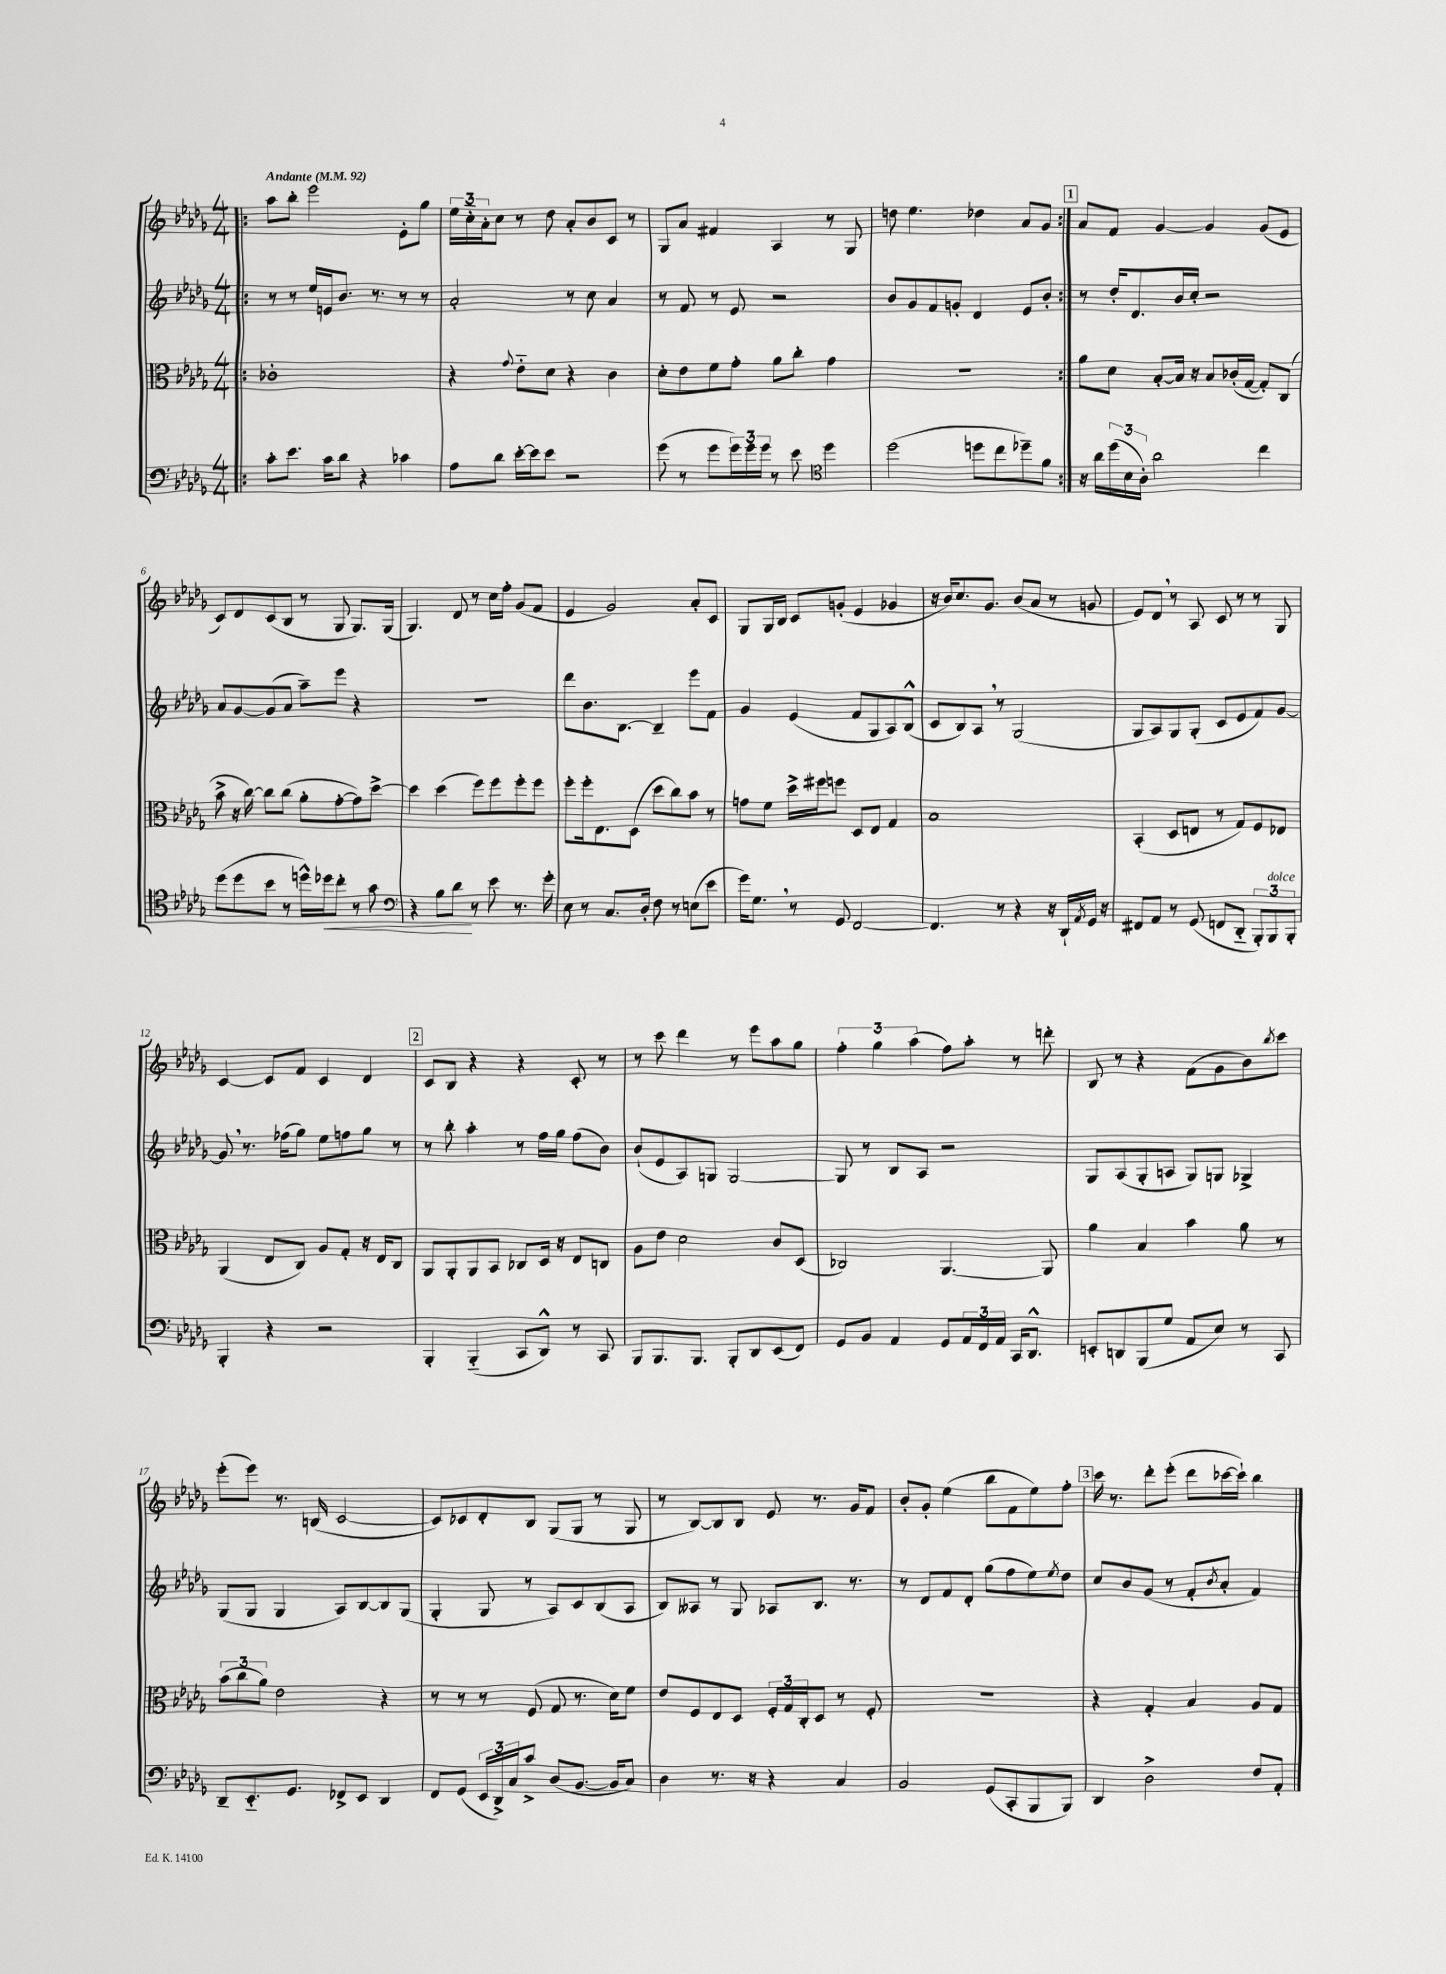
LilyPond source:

<<
\new StaffGroup <<
\new Staff = "s0" {
    \clef treble \key des \major \numericTimeSignature \time 4/4 \tempo "Andante" 4 = 92
    \repeat volta 2 { \bar ".|:" aes''8 bes''8-. ees'''2 ees'8-. ges''8 |
    \tuplet 3/2 { ees''16 c''16-_ aes'16-. } c''8 r8 des''8 aes'8-. bes'8 c'8 r8 |
    ges8 aes'8 fis'4 aes4 r8 ges8 |
    d''8 ees''4. des''4 aes'8 ges'8 | }
    \mark \markup { \box "1" } aes'8 f'8 ges'4~ ges'4 ges'8( ees'8 |
    c'8) des'8 c'8( bes8 r8 ges8 ges8.) ges16( |
    ges4.) des'8 r8 c''16 f''16-. ges'8( f'8 |
    ees'4 ges'2) aes'8-. c'8 |
    ges8 ges16 bes16 c'8 g'8-.( ees'4 ges'4 |
    r16 bes'16) c''8. ges'8. bes'8( aes'8 r8 g'8 |
    ees'8) des'8 \breathe r8 aes8 c'8 r8 r8 ges8 |
    c'4~ c'8 f'8 c'4 des'4 |
    \mark \markup { \box "2" } c'8 bes8 r4 r4 c'8-. r8 |
    r8 c'''8 des'''4 r8 ees'''8 aes''8 ges''8 |
    \tuplet 3/2 { f''4-. ges''4 aes''4( } f''8) aes''8-. r8 d'''8-. |
    bes8 r8 r4 f'8( ges'8 bes'8) \acciaccatura { bes''8 } c'''8 |
    ees'''8-.( ees'''8) r8. b16( c'2~ |
    c'8) ces'8 des'8-. bes8 ges8( ges8 r8 ges8 |
    r8 bes8~) bes8 bes8 ees'8 r8. ges'16 f'8 |
    bes'8-. ges'8-. ees''4( bes''8 f'8 ees''8) f''8-. |
    \mark \markup { \box "3" } c'''16 r8. des'''8-. ees'''8-.( des'''8 ces'''16~ ces'''16-!) bes''4 \bar "|." |
}
\new Staff = "s1" {
    \clef treble \key des \major \numericTimeSignature \time 4/4
    \repeat volta 2 { \bar ".|:" r8 r8 ees''16 e'16 bes'8. r8. r8 r8 |
    aes'2-. r8 c''8 aes'4 |
    r8 f'8 r8 ees'8 r2 |
    bes'8 ges'8 f'8 g'8-. des'4 ees'8 bes'8-. | }
    \mark \markup { \box "1" } r8 des''16-. des'8. bes'16 c''16-. r2 |
    aes'8 ges'8~ ges'8( aes'8 aes''8--) ees'''8 r4 |
    r1 |
    des'''8 bes'8. bes8.~ bes4-- ees'''8 f'8 |
    ges'4 ees'4( f'8 ges8 aes8) bes8-^( |
    c'8 bes8) aes8 \breathe r8 ges2( |
    ges8 aes8) ges8 ges8-.( c'8 ees'8 f'8) ges'8~ |
    ges'8 \breathe r8. fes''16( ges''8) ees''8 f''8 ges''8 r8 |
    \mark \markup { \box "2" } r8 bes''8-. aes''4-. r8 f''16 ges''16 f''8( bes'8) |
    bes'8-!( ees'8 aes8) g8 g2~ |
    g8 r8 bes8 aes8 r2 |
    ges8 aes8( ges8-. a8 ges8) g8 ges4-> |
    ges8( ges8 ges4 aes8) bes8~ bes8 ges8( |
    ges4-. ges8 r8 aes8) c'8 bes8( aes8 |
    bes8) aeses8 r8 ges8 aes8 bes8. r8. |
    r8 des'8 f'8 des'8-. ges''8( f''8 ees''8) \acciaccatura { ees''8 } des''8 |
    \mark \markup { \box "3" } c''8 bes'8 ges'8( r8 f'8-. \acciaccatura { bes'8 } aes'8-. f'4) \bar "|." |
}
\new Staff = "s2" {
    \clef alto \key des \major \numericTimeSignature \time 4/4
    \repeat volta 2 { \bar ".|:" ces'1-. |
    r4 \appoggiatura { ges'8 } ees'8-_ des'8 r4 c'4 |
    des'8-. ees'8 f'8 ges'8-. aes'8 c''8-. ges'4 |
    R1 | }
    \mark \markup { \box "1" } aes'8 des'8 bes8~-. bes16 r16 bes8 ces'16-.( ges16~ ges8-.) c8( |
    bes'8-> r16 c''16~) c''8 c''8( aes'8-. ges'8~-. ges'8) des''8~-> |
    des''4 des''4( f''8) f''8 f''8-. f''8 |
    f''8-. f''16-. ees8. des8( des''8 c''8) bes'8 r8 |
    g'8 f'8 des''16-> fis''16 f''8 des8 ees8 ges4 |
    bes1 |
    bes,4-.( des8 e8 r8 ges8) f8 ees8 |
    aes,4( ees8 c8) aes8 ges8-. r16 ees16 c8 |
    \mark \markup { \box "2" } aes,8 aes,8-. aes,8 bes,8 ces8 des16 r16 ees8 c8 |
    aes8 ees'8 des'2 c'8 des8( |
    ces2) aes,4.~ aes,8 |
    aes'4 bes4 bes'4 aes'8 r8 |
    \tuplet 3/2 { bes'8( c''8 aes'8) } ees'2 r4 |
    r8 r8 r8 f8( ges8 r8. des'16) f'8 |
    ees'8 f8 ees8 des8 \tuplet 3/2 { f16-. ges16 c16-. } des8 r8 f8-. |
    r1 |
    \mark \markup { \box "3" } r4 ges4-. bes4 aes8 ges8 \bar "|." |
}
\new Staff = "s3" {
    \clef bass \key des \major \numericTimeSignature \time 4/4
    \repeat volta 2 { \bar ".|:" c'8-. ees'8. c'16 des'8 r4 ces'4 |
    aes8 des'8 ees'16~-. ees'16 ees'8 r2 |
    ges'8( r8 ges'8 \tuplet 3/2 { ges'16) ges'16 ges'16 } r8 ees'8 \clef tenor des''4 |
    des''2( d''8 c''8 des''8--) f'8 | }
    \mark \markup { \box "1" } r16 aes'16 \tuplet 3/2 { des''16( bes16 aes16-.) } aes'2 c''4 |
    des''8( des''8 bes'8 r8 d''16-^) des''16\< c''8-. r8 ges'8 |
    \clef bass r4 bes8 des'8\! r8 ees'8 r8. ges'16-. |
    ees8 r8 c8. des16-. f8 r8 e8( ees'8 |
    ges'16) ges8. \breathe r8 ges,8 f,2~ |
    f,4. r8 r4 r16 des,16-! \acciaccatura { aes,8 } ges,16 r16 |
    fis,8 aes,8 r8 ges,8( f,8 des,8-_ \tuplet 3/2 { bes,,8-.) bes,,8^\markup { \italic "dolce" } bes,,8-. } |
    bes,,4-. r4 r2 |
    \mark \markup { \box "2" } bes,,4-. bes,,4-_( c,8 des,8-^) r8 c,8 |
    bes,,8 bes,,8. bes,,8. bes,,8-. des,8 ees,8( f,8) |
    ges,8 bes,8 aes,4 ges,8 \tuplet 3/2 { aes,16 f,16 aes,16 } c,16 des,8.-^ |
    e,8-. d,8 bes,,8( ges8 aes,8 ees8) r8 c,8 |
    des,8-- ees,8.-_ ges,8. fes,8-> ees,8 des,4 |
    f,8 ges,8( \tuplet 3/2 { ees,16 des,16->) c16 } c'8-> des8( bes,8.~ bes,16 c8) |
    des4 r8. r16 r4 c4 |
    bes,2 ges,8( c,8-. bes,,8 bes,,8) |
    \mark \markup { \box "3" } des,4 des2-> f8 aes,8-. \bar "|." |
}
>>
>>
